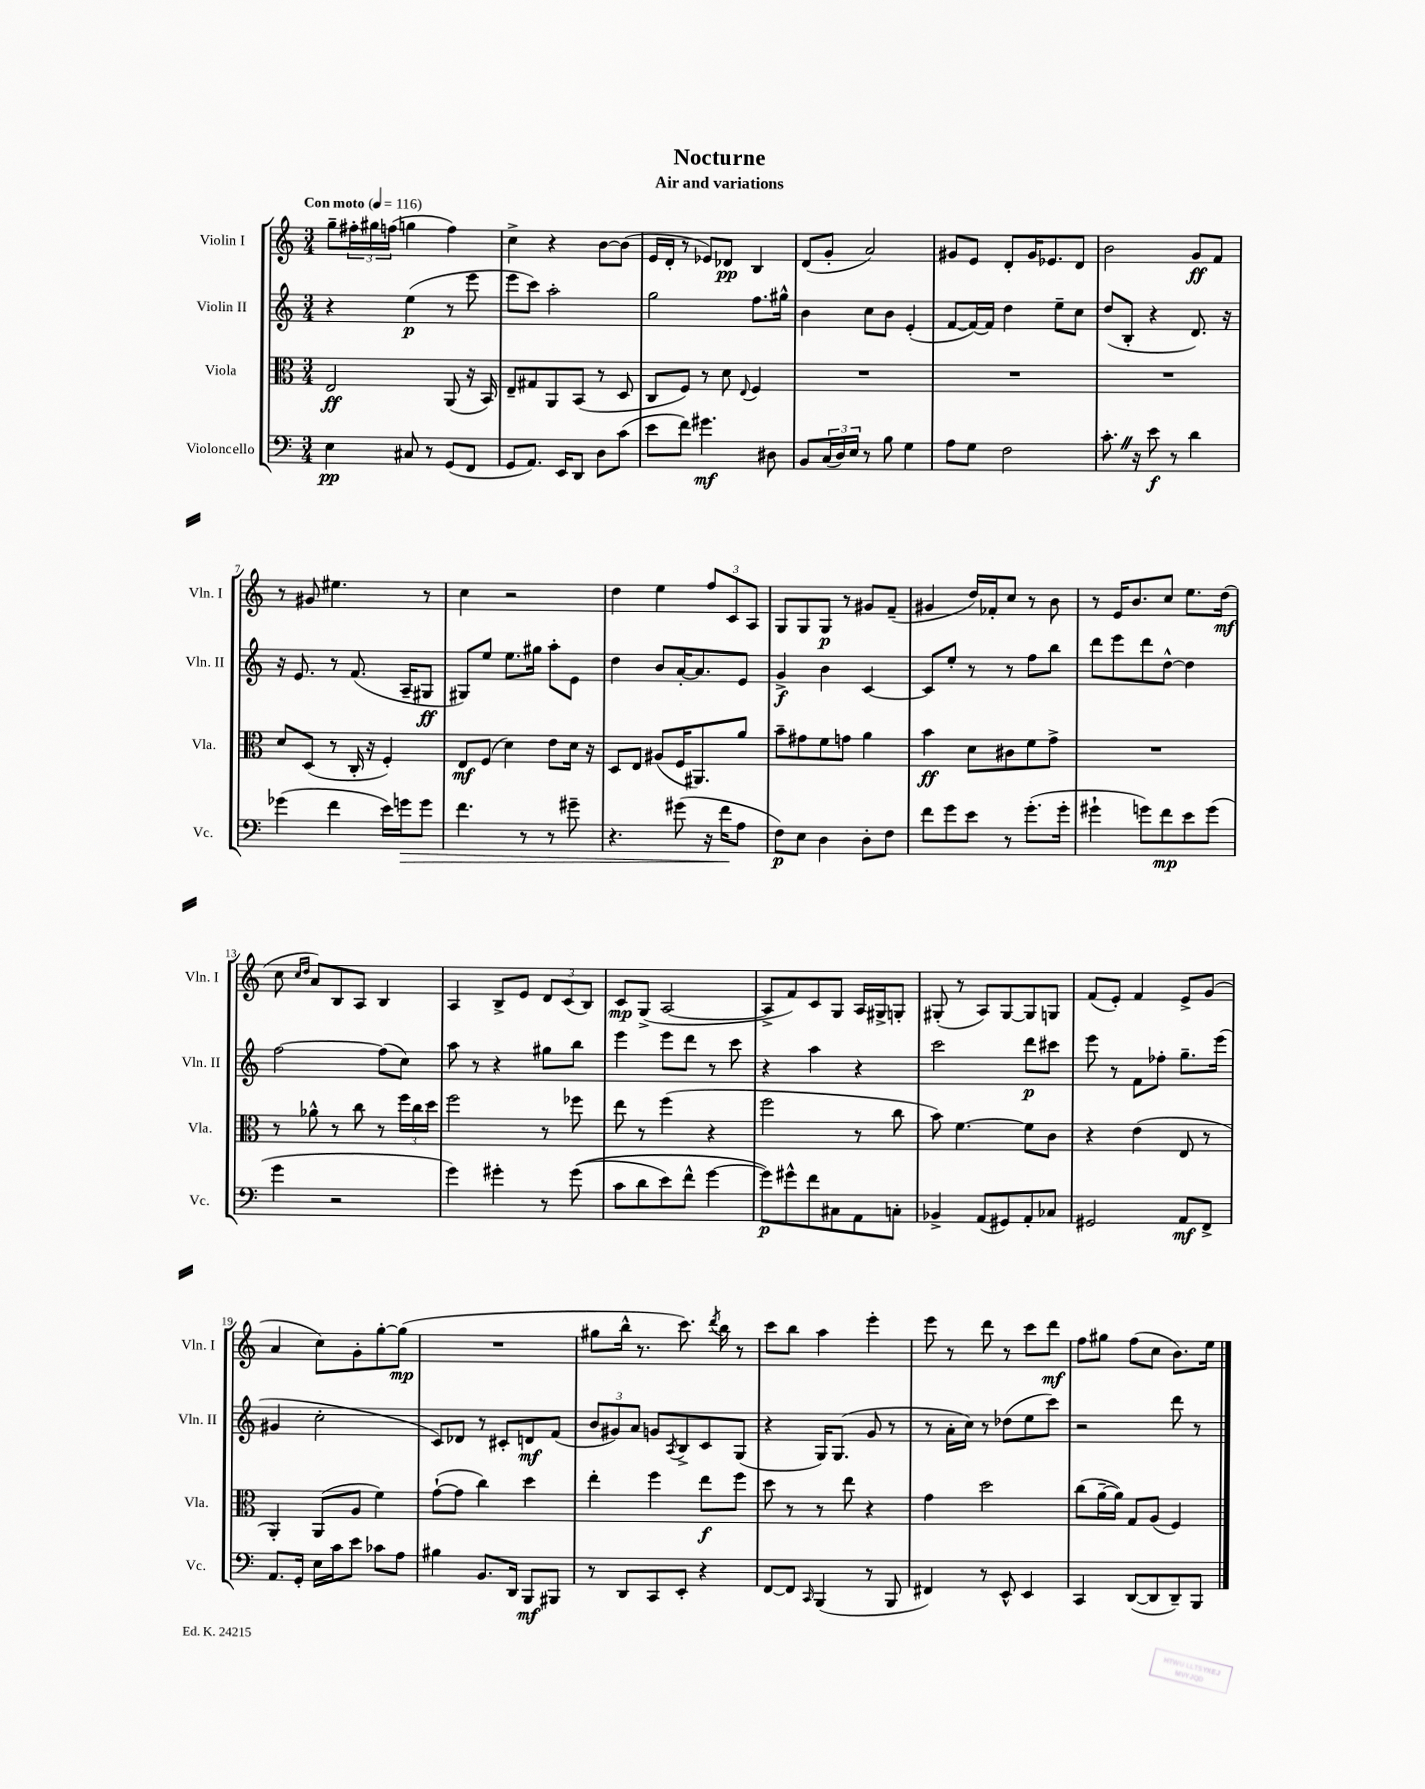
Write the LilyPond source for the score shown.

\header { title = "Nocturne" subtitle = "Air and variations" }
<<
\new StaffGroup <<
\new Staff = "s0" \with { instrumentName = "Violin I" shortInstrumentName = "Vln. I" } {
    \clef treble \key c \major \numericTimeSignature \time 3/4 \tempo "Con moto" 4 = 116
    g''8-- \tuplet 3/2 { fis''16-. gis''16 f''16( } g''4 f''4) |
    c''4-> r4 b'8~ b'8( |
    e'16 d'16-. r8 ees'8) des'8\pp b4 |
    d'8( g'8-. a'2) |
    gis'8 e'8 d'8-. gis'16 ees'8. d'8 |
    b'2 g'8\ff f'8 |
    r8 gis'8 eis''4. r8 |
    c''4 r2 |
    d''4 e''4 \tuplet 3/2 { f''8 c'8 a8 } |
    g8 g8 g8\p r8 gis'8 f'8--( |
    gis'4 d''16) fes'16-. c''8 r8 b'8 |
    r8 e'16 b'8. c''8 e''8. d''16\mf( |
    c''8 \grace { c''16 d''16 } a'8) b8 a8 b4 |
    a4 b8-> e'8 \tuplet 3/2 { d'8 c'8( b8) } |
    c'8\mp g8->( a2~ |
    a8-> f'8) c'8 g8 a16 gis16-> g8-. |
    gis8-.( r8 a8) gis8~ gis8 g8 |
    f'8( e'8-.) f'4 e'8-> g'8( |
    a'4 c''8) g'8-. g''8~-. g''8\mp( |
    R2. |
    gis''8 b''16-^ r8. c'''8.) \acciaccatura { d'''8 } b''16 r8 |
    c'''8 b''8 a''4 e'''4-. |
    e'''8 r8 d'''8 r8 c'''8 d'''8\mf |
    f''8 gis''8 f''8( c''8 b'8.) e''16 \bar "|." |
}
\new Staff = "s1" \with { instrumentName = "Violin II" shortInstrumentName = "Vln. II" } {
    \clef treble \key c \major \numericTimeSignature \time 3/4
    r4 e''4\p( r8 e'''8 |
    e'''8 c'''8) a''2-. |
    g''2 f''8. gis''16-^ |
    b'4 c''8 b'8 e'4-.( |
    f'8~ f'16~) f'16 d''4 e''8-- c''8 |
    d''8( b8-. r4 d'8.) r16 |
    r16 e'8. r8 f'8.( a16-- gis8\ff |
    gis8) e''8 e''8. gis''16 a''8-. e'8 |
    d''4 b'8 a'16~-. a'8. e'8 |
    g'4->\f b'4 c'4~ |
    c'8 e''8-. r8 r8 f''8 b''8 |
    d'''8 e'''8 d'''8 d''8~-^ d''4 |
    f''2~ f''8( c''8) |
    a''8 r8 r4 gis''8 b''8 |
    e'''4 e'''8 d'''8 r8 c'''8 |
    r4 a''4 r4 |
    c'''2 d'''8\p cis'''8 |
    e'''8 r8 f'8 fes''8-. g''8.-- e'''16( |
    gis'4 c''2-. |
    c'8) des'8 r8 cis'8-. d'8\mf f'8( |
    \tuplet 3/2 { b'8 gis'8) a'8 } g'8 \acciaccatura { a8 } b8-> c'8 g8( |
    r4 g16) g8.( g'8 r8 |
    r8 a'16-. c''16) r8 des''8( e''8 c'''8) |
    r2 d'''8 r8 \bar "|." |
}
\new Staff = "s2" \with { instrumentName = "Viola" shortInstrumentName = "Vla." } {
    \clef alto \key c \major \numericTimeSignature \time 3/4
    e2\ff a,8( r16 b,16) |
    e8-- gis8 a,8 b,8( r8 d8 |
    c8 f8) r8 d'8 \appoggiatura { e8 } f4 |
    R2. |
    R2. |
    R2. |
    d'8 d8( r8 c16-. r16 f4-.) |
    e8\mf f8( d'4) e'8 d'16 r16 |
    d8 e8 ais8( f16 ais,8.) a'8 |
    b'8-- gis'8 f'8 g'8 a'4 |
    b'4\ff d'8 cis'8 f'8 g'8-> |
    R2. |
    r8 aes'8-^ r8 c''8 r8 \tuplet 3/2 { f''16 c''16 d''16 } |
    f''2 r8 fes''8 |
    e''8 r8 f''4( r4 |
    f''2 r8 c''8 |
    b'8) f'4.~ f'8 c'8 |
    r4 e'4( e8 r8 |
    a,4-.) a,8( a8 f'4) |
    g'8~-!( g'8 c''4) d''4 |
    e''4-. f''4 e''8\f f''8 |
    d''8 r8 r8 e''8 r4 |
    g'4 d''2 |
    c''8( a'16~-- a'16) g8 a8( f4) \bar "|." |
}
\new Staff = "s3" \with { instrumentName = "Violoncello" shortInstrumentName = "Vc." } {
    \clef bass \key c \major \numericTimeSignature \time 3/4
    e4\pp cis8 r8 g,8( f,8 |
    g,8 a,8.) e,16 d,8 d8 c'8( |
    e'8 f'8) gis'4.\mf dis8 |
    b,8 \tuplet 3/2 { c16( d16) e16 } r8 b8 g4 |
    a8 g8 f2 |
    c'8.-. \once \override BreathingSign.text = \markup { \musicglyph "scripts.caesura.straight" } \breathe r16 e'8\f r8 d'4 |
    ges'4( f'4 e'16) g'16\> g'8 |
    f'4. r8 r8 gis'8-- |
    r4. gis'8( r16 f'16\! a8 |
    f8\p) e8 d4 d8-. f8 |
    f'8 g'8 e'8 r8 g'8.-.( g'16-. |
    gis'4-! g'8) f'8\mp e'8 g'8( |
    g'4 r2 |
    g'4) gis'4-. r8 gis'8(\( |
    c'8 d'8 e'8) f'8-^ g'4~ |
    g'8\p\) gis'8-^ f'8 cis8 a,8 c8-. |
    bes,4-> a,8( gis,8) a,8-. ces8 |
    gis,2 a,8\mf f,8-> |
    a,8. g,16-. e16 c'16 e'8 ces'8 a8 |
    bis4 b,8. d,16 b,,8\mf bis,,8 |
    r8 d,8 c,8 e,8-. r4 |
    f,8~ f,8 \grace { c,16 } b,,4( r8 b,,8 |
    fis,4) r8 e,8-^ e,4 |
    c,4 d,8~( d,8 d,8--) b,,8 \bar "|." |
}
>>
>>
